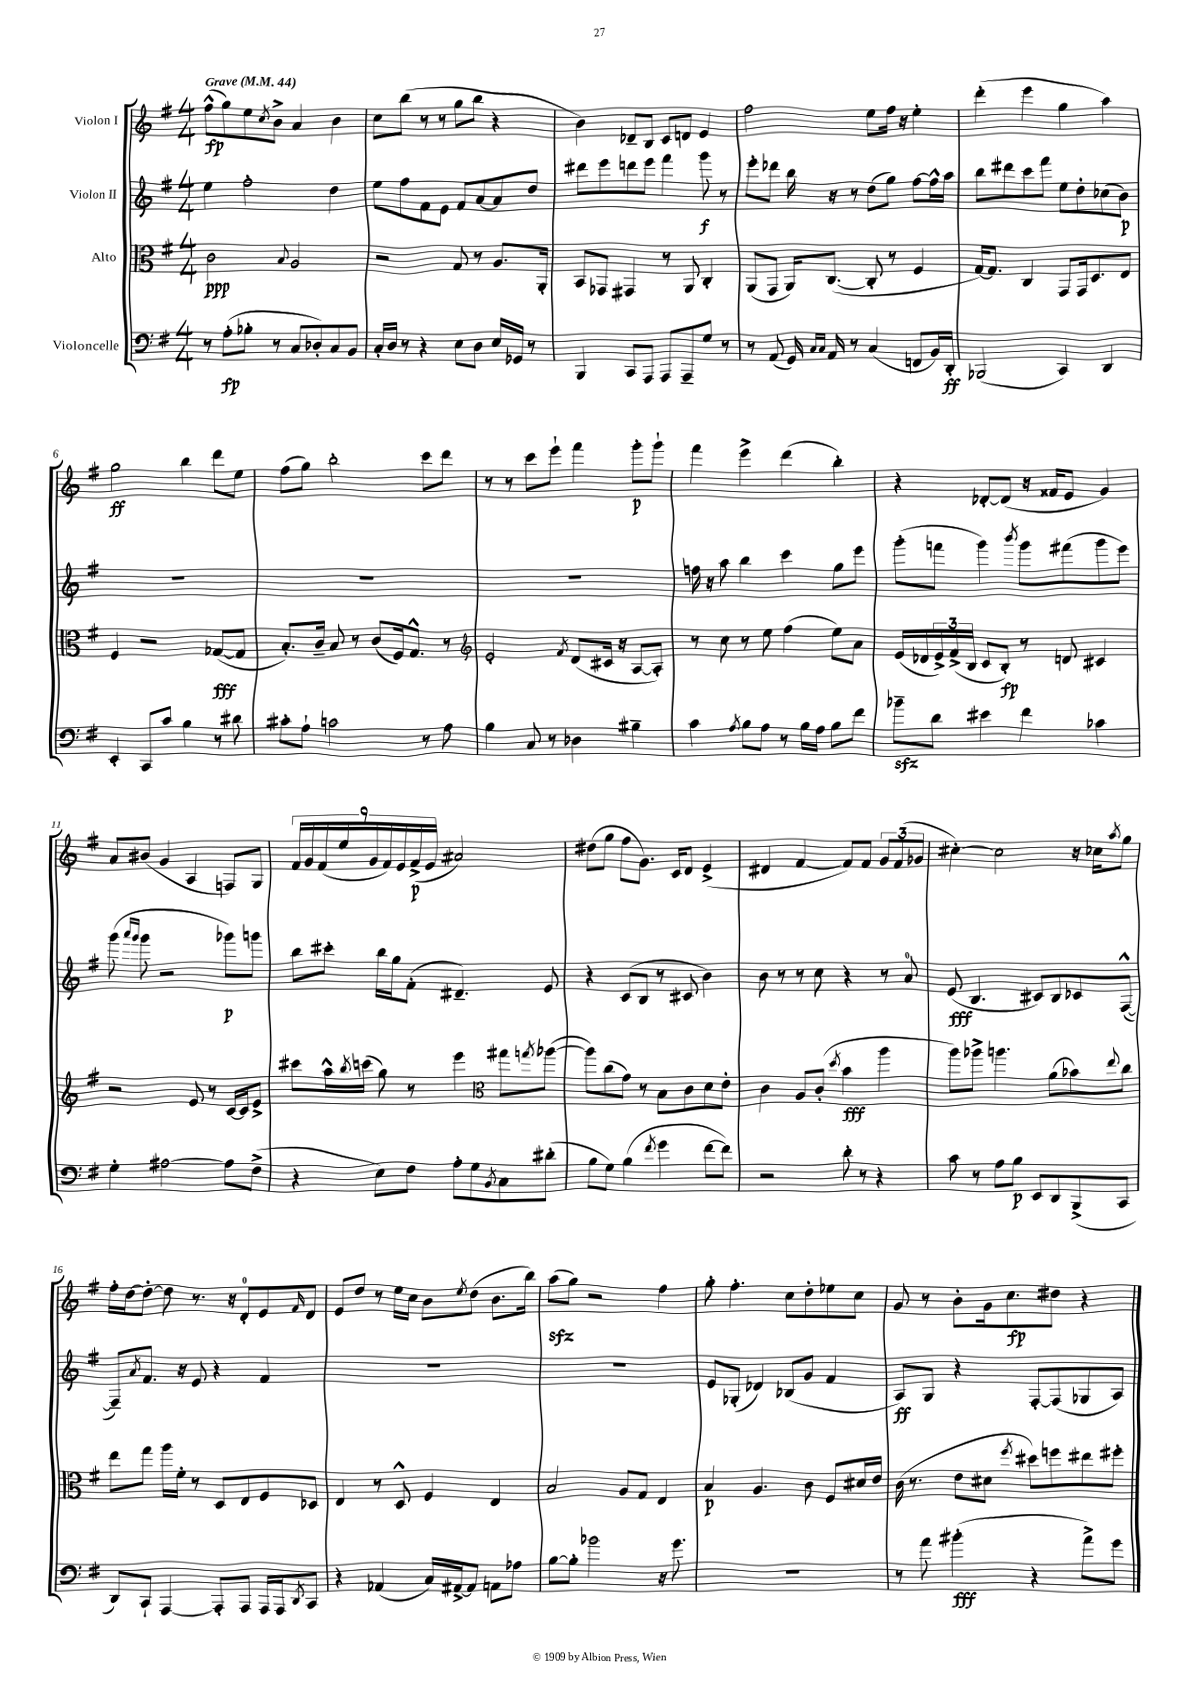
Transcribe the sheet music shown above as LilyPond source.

<<
\new StaffGroup <<
\new Staff = "s0" \with { instrumentName = "Violon I" } {
    \clef treble \key g \major \numericTimeSignature \time 4/4 \tempo "Grave" 4 = 44
    fis''8-^\fp( g''8) e''8 \acciaccatura { c''8 } b'8-> a'4 b'4 |
    c''8 b''8( r8 r8 g''8 b''8 r4 |
    b'4) des'8-- b8 c'8 d'8 e'4 |
    fis''2 e''8 fis''16 r16 e''4-. |
    d'''4-.( e'''4 g''4 a''4) |
    g''2\ff b''4 d'''8 e''8 |
    fis''8( g''8) b''2-. c'''8 d'''8 |
    r8 r8 c'''8 e'''8-! fis'''4 g'''8-.\p g'''8-! |
    fis'''4 e'''4-> d'''4( b''4-.) |
    r4 des'8~-. des'8( r16 fisis'16 e'8 g'4) |
    a'8 bis'8( g'4 a4 f8) g8 |
    \tuplet 9/8 { fis'16 g'16 fis'16( e''16 g'16 fis'16) e'16 fis'16->\p( e'16 } ais'2) |
    dis''8( g''8 fis''8 g'8.) c'16 d'8 e'4->( |
    dis'4 fis'4~ fis'8) fis'8 \tuplet 3/2 { g'8 fis'8( ges'8 } |
    cis''4~-.) cis''2 r16 ces''16 \acciaccatura { a''8 } g''8 |
    fis''16-. d''16~ d''8~-. d''8 r8. r16 d'8-0-. e'8 \grace { fis'16 } d'8 |
    e'8 d''8 r8 e''16 c''16 b'8 \acciaccatura { e''8 } d''8( b'8. b''16) |
    a''8\sfz( g''8) r2 fis''4 |
    g''8-. fis''4.-. c''8 d''8-. ees''8 c''8 |
    g'8 r8 b'8-. g'16 c''8.\fp dis''8 r4 \bar "|." |
}
\new Staff = "s1" \with { instrumentName = "Violon II" } {
    \clef treble \key g \major \numericTimeSignature \time 4/4
    e''4 fis''2-. d''4 |
    e''8 fis''8 fis'8 e'8 fis'8 a'8~ a'8 d''8 |
    dis'''8 e'''8 d'''8 e'''8 fis'''4 g'''8\f r8 |
    e'''8-. des'''8 b''16 r16 r8 d''8( g''8) fis''8~ fis''16-^ a''16 |
    b''8 dis'''8 c'''8 fis'''8 e''8 d''8-. ces''8( b'8\p) |
    R1 |
    R1 |
    R1 |
    f''16 r16 a''8 b''4 c'''4 g''8 e'''8 |
    g'''8-.( f'''8 g'''4) \acciaccatura { b'''8 } g'''8 fis'''8( g'''8 e'''8) |
    g'''8( \grace { a'''16 g'''16 } g'''8 r2 ges'''8\p) g'''8 |
    b''8 cis'''8-. b''16 g''16 fis'8-.( dis'4.--) e'8 |
    r4 c'8( b8 r8 cis'8 b'4) |
    b'8 r8 r8 c''8 r4 r8 a'8-0 |
    e'8\fff( b4. cis'8) b8 ces'8 fis8~-^( |
    fis8--) \acciaccatura { a'8 } fis'8. r16 e'8 r4 fis'4 |
    R1 |
    R1 |
    e'8 ges8-.( des'4) bes8( g'8 fis'4 |
    a8\ff) g8 r4 fis8~-. fis8( ges8 a8) \bar "|." |
}
\new Staff = "s2" \with { instrumentName = "Alto" } {
    \clef alto \key g \major \numericTimeSignature \time 4/4
    c'2\ppp \appoggiatura { b8 } a2 |
    r2 g8 r8 a8. a,16-. |
    b,8 ges,8 gis,4 r8 a,8 c4-. |
    a,8( g,8 a,16) c8.~( c8-. r8 fis4 |
    g16~) g8. c4 g,8 g,16 d8. e8 |
    fis4 r2 ges8~\fff( ges8 |
    b8.-.) c'16-- b8 r8 c'8( fis16) g8.-^ r8 |
    \clef treble e'2-. \acciaccatura { fis'8 } d'8( cis'16 r16 a8~ a8-.) |
    r8 c''8 r8 e''8 fis''4( e''8) a'8 |
    e'16( des'16 \tuplet 3/2 { e'16->) fis'16->( b16 } c'8 b8-.\fp) r8 d'8 cis'4 |
    r2 e'8 r8 c'16~ c'16 e'8-> |
    cis'''8 a''16-^ \acciaccatura { b''8 } c'''16( g''8) r8 e'''4 \clef alto gis''8 \acciaccatura { g''8 } aes''8~( |
    aes''8) c''8( g'8) r8 b8 c'8 d'8 e'8-. |
    c'4 a8 c'8-.( \acciaccatura { d''8 } b'4\fff a''4 |
    a''8) aes''8-> a''4. a'8( bes'8) \appoggiatura { e''8 } c''8 |
    e''8 g''8 a''16 fis'16-. r8 d8 e8 fis8 des8 |
    e4 r8 d8-^ fis4 e4 |
    b2 a8 g8 e4 |
    b4\p a4. c'8 fis8 dis'16 e'16 |
    c'16( r8. e'8 dis'8 \acciaccatura { fis''8 } dis''8) f''8 eis''8 fis''8-. \bar "|." |
}
\new Staff = "s3" \with { instrumentName = "Violoncelle" } {
    \clef bass \key g \major \numericTimeSignature \time 4/4
    r8 a8-.\fp( bes8-. r8 c8 des8-.) c8 b,8 |
    c16-. d16 r8 r4 e8 d8 e16 ges,16 r8 |
    b,,4 c,8 a,,8 a,,8 a,,8-- g8 r8 |
    r8 a,8( g,16) \grace { c16 c16 } a,16 r8 c4( f,8 b,16) d,16-.\ff |
    bes,,2( c,4) d,4 |
    e,4-. c,8 c'8 b4 r8 dis'8 |
    cis'8-. a8-! c'2 r8 a8 |
    b4 c8 r8 des4 bis4-- |
    c'4 \acciaccatura { a8 } b8 a8 r8 b16 a16 b8 fis'8 |
    bes'8--\sfz d'8 eis'4 fis'4 ces'4 |
    g4-. ais2~ ais8 fis8->( |
    r4 e8) fis8 a8-. g8 \acciaccatura { b,8 } c8 dis'8-.( |
    b8 g8) b4( \acciaccatura { fis'8 } g'4 fis'8~ fis'8) |
    r2 d'8-. r8 r4 |
    c'8 r8 a8 b8\p e,8 d,8 b,,8->( c,8 |
    d,8) c,8-! a,,4~ a,,8-. a,,8 a,,16 a,,16 \acciaccatura { d,8 } c,8 |
    r4 aes,4( c16) ais,16~-> ais,8 a,8 aes8 |
    b8~ b8-. bes'2 r16 g'8. |
    R1 |
    r8 a'8 bis'4-.\fff( r4 a'8->) g'8 \bar "|." |
}
>>
>>
